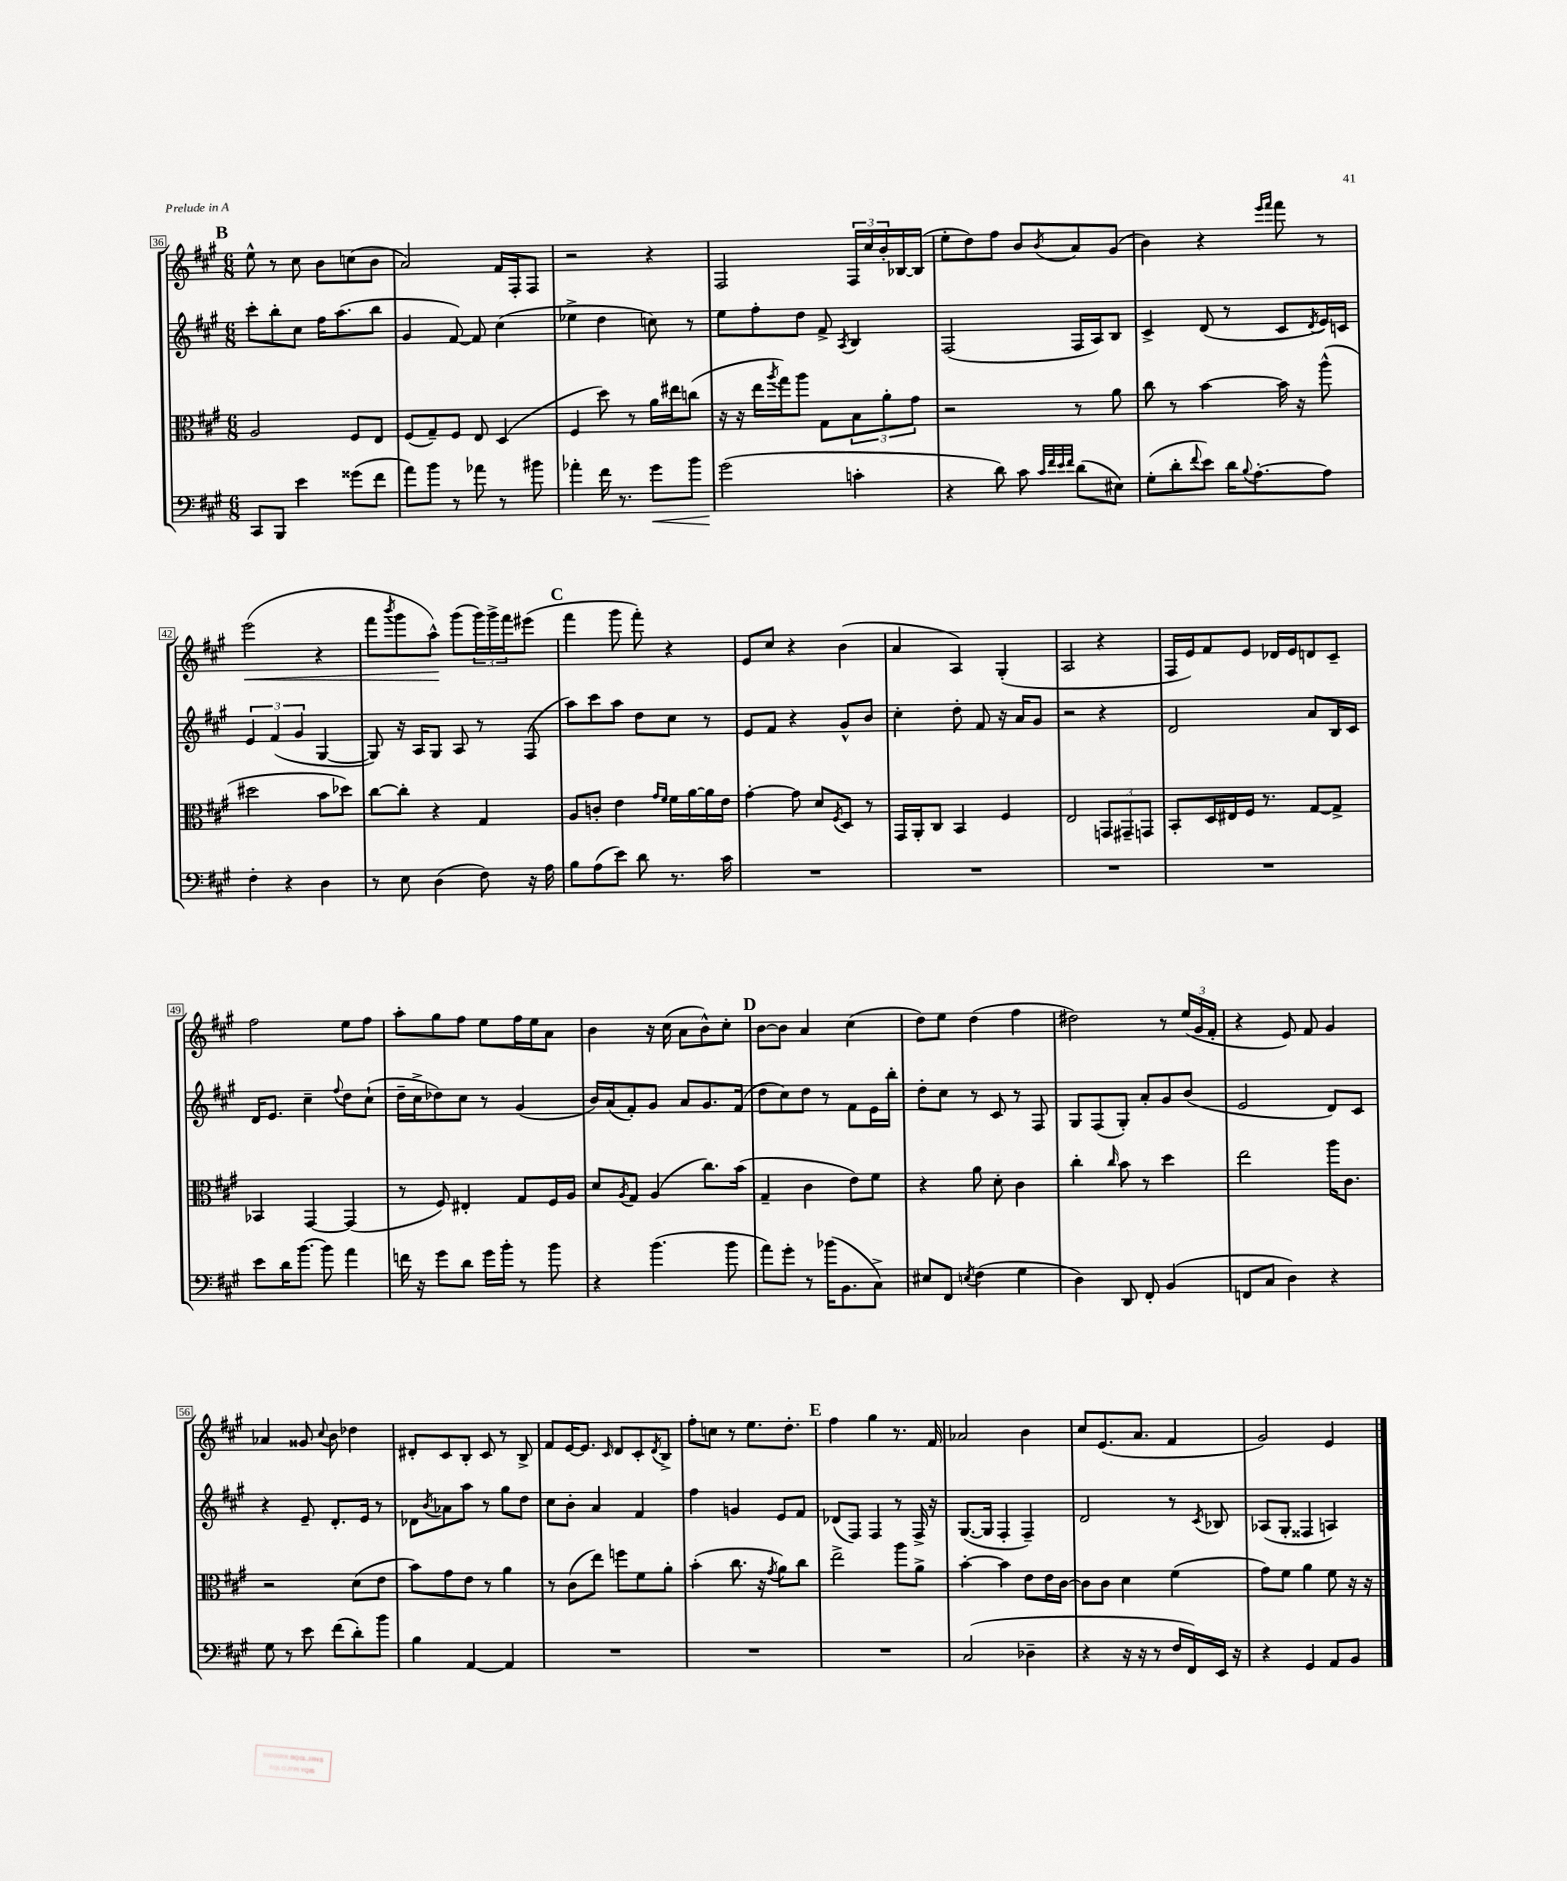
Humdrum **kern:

**kern	**kern	**kern	**kern
*staff4	*staff3	*staff2	*staff1
*clefF4	*clefC3	*clefG2	*clefG2
*k[f#c#g#]	*k[f#c#g#]	*k[f#c#g#]	*k[f#c#g#]
*M6/8	*M6/8	*M6/8	*M6/8
8CC#	2A	8ccc#'	8ee^^
8BBB	.	8bb'	8r
4e	.	8cc#	8cc#
.	.	16ff#	8b
.	.	(8.aa	.
(8g##	8F#	.	(8cc
8f#	8E	8bb	8b
=	=	=	=
8a)	(8F#	4g#	2a)
8b	8G#~)	.	.
8r	8F#	[8f#)	.
8a-	8E	8f#]	.
8r	(4D	(4cc#	16f#
.	.	.	16F#'
8b#	.	.	8F#
=	=	=	=
4a-'	4F#	4ee-^	2r
16f#	8dd)	4dd	.
8.r	.	.	.
.	8r	.	.
8g#	16a	8cc)	4r
.	16ee#	.	.
8b	(8cc	8r	.
=	=	=	=
(2g#	16r	8ee	2F#
.	16r	.	.
.	16ee	8ff#'	.
.	8qaa	.	.
.	16gg#)	.	.
.	8aa	8dd	.
.	8G#	8f#^	.
.	.	8qA	.
4c'	12B	4B	24F#
.	.	.	24cc#
.	12a'	.	24b'
.	.	.	[16B-
.	12g#	.	.
.	.	.	(16B-]
=	=	=	=
4r	2r	(2F#	8ee'
.	.	.	8dd)
8d)	.	.	8ff#
8c#	.	.	8b
32qqc#	.	.	.
32qqf#	.	.	.
32qqe	.	.	.
32qqf#	.	.	8qb
(8d	8r	16F#	8a
.	.	16A)	.
8E#)	8a	8B	(8g#
=	=	=	=
(8G#'	8cc#	4c#^	4b)
8d'	8r	.	.
8qqf#	.	.	.
8e)	[4b	(8d	4r
16d	.	8r	.
8qqB	.	.	.
[8.A'	.	.	.
.	.	.	16qqeee
.	.	.	16qqfff#
.	16b]	8c#	8fff#
.	16r	.	.
.	.	8qd	.
8A]	(8aa^^	16e)	8r
.	.	16c	.
=	=	=	=
4F#'	2dd#	6e	(2eee
.	.	(6f#	.
4r	.	.	.
.	.	6g#	.
4D	8b	[4G#	4r
.	8dd-)	.	.
=	=	=	=
8r	[8cc#	8G#])	8fff#
.	.	.	8qbbb
8E	8cc#']	16r	8ggg#
.	.	16A	.
(4D	4r	8G#	8aa^^)
.	.	8A	(8ggg#
8F#)	4G#	8r	24ggg#)
.	.	.	24ggg#^
.	.	.	24fff#
16r	.	(8F#	(8eee#
16A	.	.	.
=	=	=	=
8B	8A	8aa)	4fff#
(8A	8c'	8ccc#	.
8e)	4e	8aa	8ggg#
8d	.	8dd	8fff#')
.	16qqg#	.	.
.	16qqf#	.	.
8.r	16f#	8cc#	4r
.	[16a	.	.
.	16a]	8r	.
16c#	16e	.	.
=	=	=	=
2.r	[4g#'	8e	8e
.	.	8f#	8cc#
.	8g#]	4r	4r
.	8d	.	.
.	8qF#	.	.
.	8D	8g#^^	(4b
.	8r	8b	.
=	=	=	=
2.r	16GG#	4cc#'	4a
.	16AA'	.	.
.	8C#	.	.
.	4BB	8dd'	4A)
.	.	8f#	.
.	4F#	16r	(4G#'
.	.	16a	.
.	.	8g#	.
=	=	=	=
2.r	2E	2r	2A
.	12GG	4r	4r
.	12GG#~	.	.
.	12GG	.	.
=	=	=	=
2.r	8BB'	2d	16F#
.	.	.	16e)
.	16D	.	8f#
.	16E#	.	.
.	16F#	.	8e
.	8.r	.	.
.	.	.	16d-
.	.	.	16e
.	[8G#	8a	8d
.	8G#^]	16B	8c#~
.	.	16c#	.
=	=	=	=
8e	4BB-	16d	2ff#
.	.	8.e	.
16d	.	.	.
[8.b	.	.	.
.	[4GG#	4cc#~	.
8b]	.	.	.
.	.	8qqff#	.
4a	(4GG#]	8dd	8ee
.	.	(8cc#`	8ff#
=	=	=	=
16f	8r	16dd~	8aa'
16r	.	16cc#^	.
8g#	8F#)	8dd-)	8gg#
8d	4E#'	8cc#	8ff#
16g#	.	8r	8ee
16b'	.	.	.
8r	8G#	(4g#	16ff#
.	.	.	16ee
8b	16F#	.	8a
.	16A	.	.
=	=	=	=
4r	8d	16b)	4b
.	.	(16a	.
.	8qA	.	.
.	8G#	8f#')	.
(4.b	(4A	8g#	16r
.	.	.	(16cc#
.	.	8a	8a
.	8.cc#)	8.g#	8b^^)
8b	.	.	8cc#'
.	(16b	(16f#	.
=	=	=	=
8a)	4G#~	8dd	[8b
8g#'	.	8cc#)	8b]
8r	4c#	8dd	4a
(16b-	.	8r	.
8.BB	.	.	.
.	8e)	8f#	(4cc#
8C#^)	8f#	16e	.
.	.	16bb'	.
=	=	=	=
8E#	4r	8dd'	8dd)
8FF#	.	8cc#	8ee
8qE	.	.	.
(4F#	8a	8r	(4dd
.	8d'	8c#	.
4G#	4c#	8r	4ff#
.	.	8F#	.
=	=	=	=
4D)	4cc#'	8G#	2dd#)
.	.	(8F#	.
.	16qqcc#	.	.
8DD	8b	8G#')	.
8FF#'	8r	8a'	.
(4BB	4dd	8g#	8r
.	.	(8b	(24ee
.	.	.	24g#
.	.	.	24f#'
=	=	=	=
8FF	2ee	2e	4r
8C#	.	.	.
4D)	.	.	8e)
.	.	.	8f#
4r	16aa	8d)	4g#
.	8.c#	.	.
.	.	8c#	.
=	=	=	=
8G#	2r	4r	4a-
8r	.	.	.
8e	.	8e~	8g##
.	.	.	8qqcc#
(8f#	.	8.d'	8b
8d')	(8d	.	4dd-
.	.	16e	.
8b	8e	8r	.
=	=	=	=
4B	8b)	8d-	8d#'
.	.	8qb	.
.	8g#	8a-	8c#
[4AA	8e	8aa	8B'
.	8r	8r	8c#
4AA]	4a	8gg#	8r
.	.	8dd	8B^
=	=	=	=
2.r	8r	8cc#	8f#
.	(8c#	8b'	[16e
.	.	.	8.e]
.	8ee)	4a	.
.	.	.	16qqc#
.	8ff	.	8d
.	8f#	4f#	8c#'
.	.	.	8qd
.	8a'	.	8B^
=	=	=	=
2.r	(4b'	4ff#	8ff#'
.	.	.	8cc
.	8.cc#	4g	8r
.	.	.	8.ee
.	16r	.	.
.	8qg#	.	.
.	8a)	8e	.
.	.	.	8.dd'
.	8cc#	8f#	.
=	=	=	=
2.r	2ee^	(8d-	4ff#
.	.	8F#)	.
.	.	4F#	4gg#
.	8aa	8r	8.r
.	8a^	16F#^	.
.	.	16r	16f#
=	=	=	=
(2C#	[4b'	([8.G#	2a-
.	.	16G#]	.
.	4b]	4F#'	.
4D-~	8e	4F#~)	4b
.	16e	.	.
.	[16c#	.	.
=	=	=	=
4r	8c#]	2d	8cc#
.	8c#	.	(8.e
16r	4d	.	.
16r	.	.	8.a
8r	.	.	.
16F#	(4f#	8r	4f#
16FF#)	.	.	.
.	.	8qc#	.
16EE	.	8B-	.
16r	.	.	.
=	=	=	=
4r	8g#)	(8A-	2g#)
.	8f#	8G#'	.
4GG#	4a	4F##	.
8AA	8f#	4A)	4e
8BB	16r	.	.
.	16r	.	.
==	==	==	==
*-	*-	*-	*-
